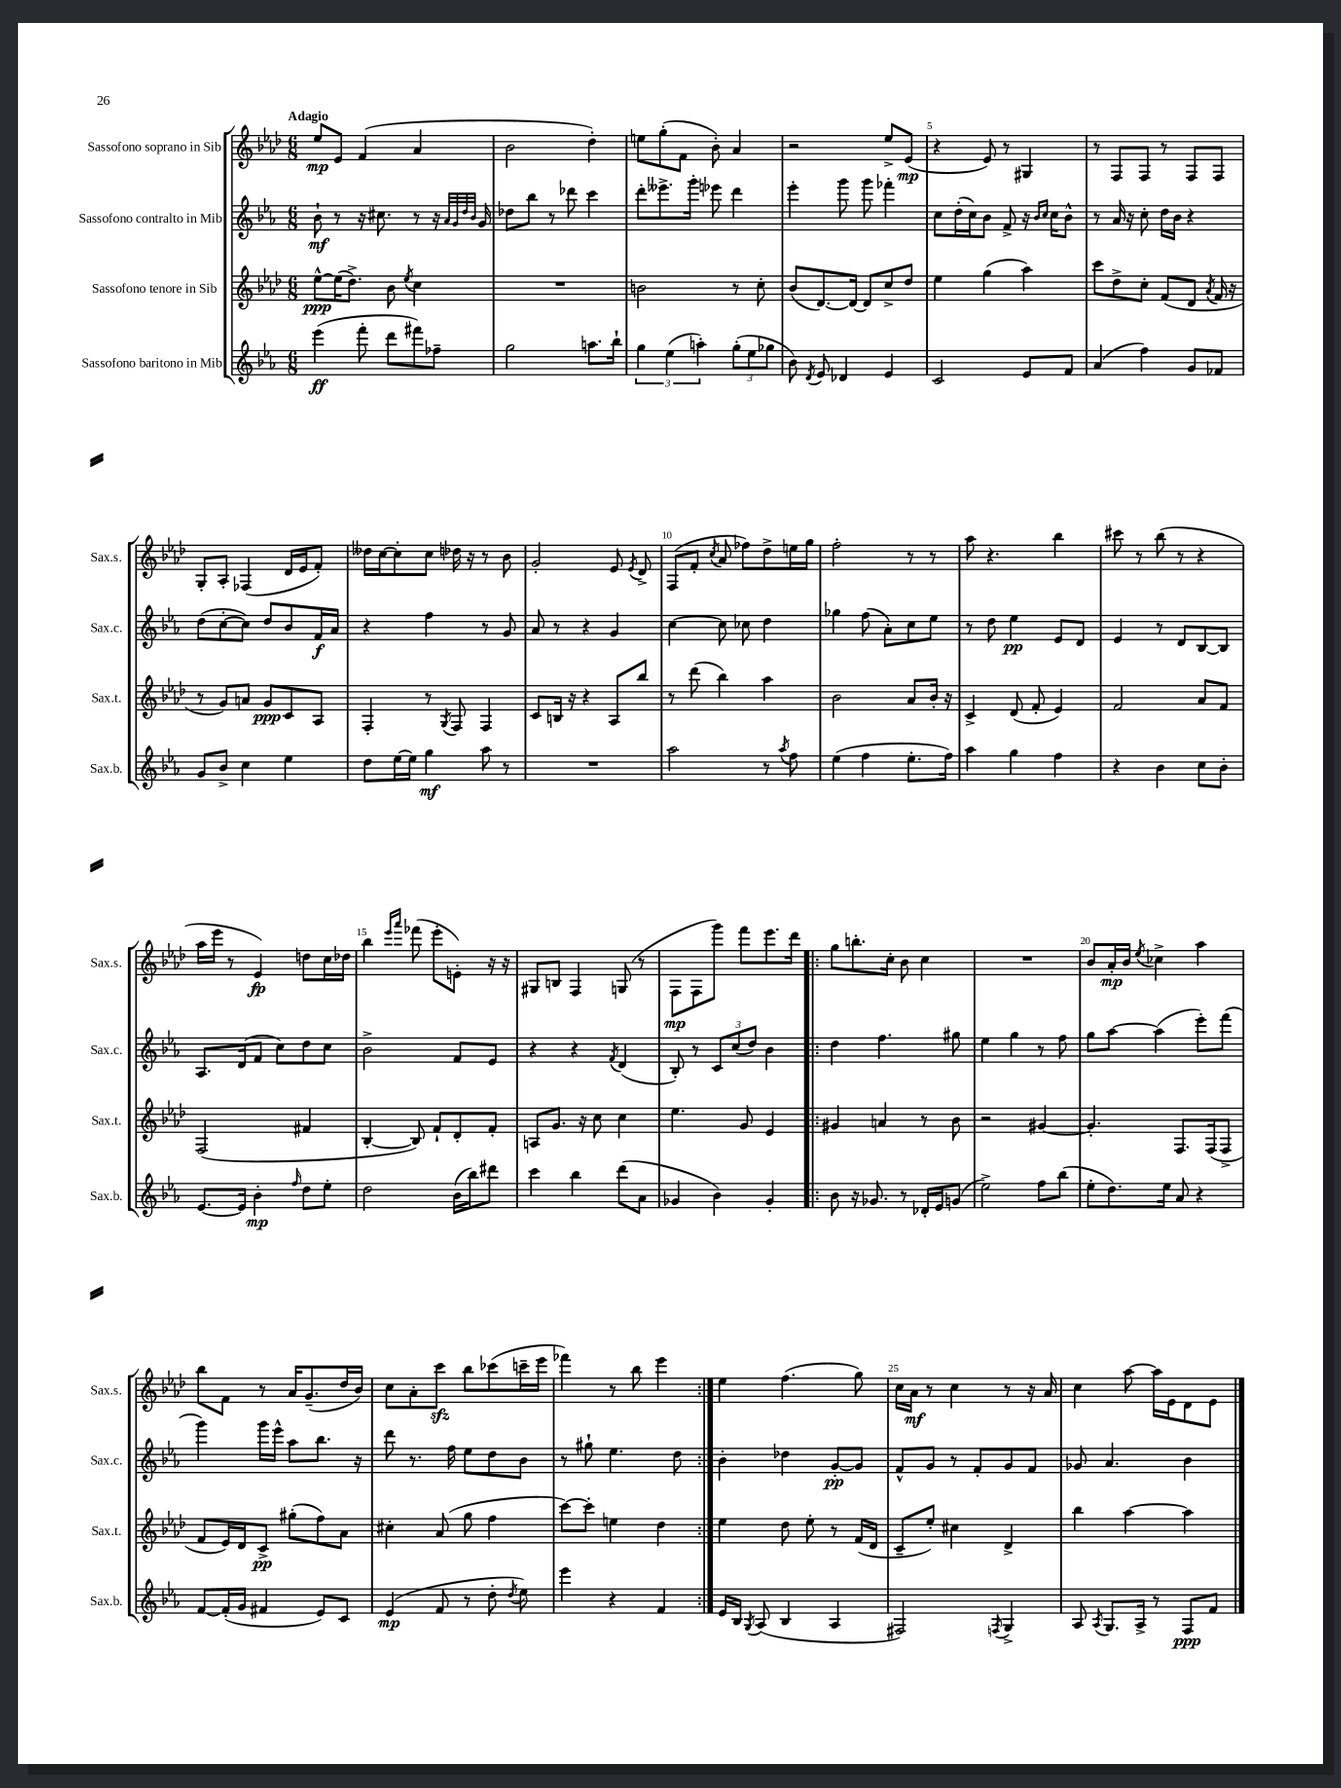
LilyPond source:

<<
\new StaffGroup <<
\new Staff = "s0" \with { instrumentName = "Sassofono soprano in Sib" shortInstrumentName = "Sax.s." } {
    \clef treble \key aes \major \numericTimeSignature \time 6/8 \tempo "Adagio"
    \autoBeamOff ees''8[\mp ees'8] f'4( aes'4 |
    bes'2 des''4-.) |
    e''8[ g''8-.( f'8] bes'8-.) aes'4 |
    r2 ees''8[-> ees'8]\mp( |
    r4 ees'8) r8 gis4 |
    r8 f8[ f8] r8 f8[ f8] |
    g8[-. aes8]-. fes4( des'16[ ees'16 f'8]-.) |
    deses''16[ c''16~ c''8-. c''8] des''16 r16 r8 bes'8 |
    g'2-. ees'8 \acciaccatura { ees'8 } des'8-> |
    f8[( f'8]-. \acciaccatura { c''8 } aes'8 fes''8[) des''8-> e''16 g''16] |
    f''2-. r8 r8 |
    aes''8 r4. bes''4 |
    cis'''8 r8 bes''8( r8 r4 |
    aes''16[ ees'''16] r8 ees'4\fp) d''8[ c''16 des''16] |
    bes''4 \grace { ees'''16[ aes'''16] } fes'''8( ees'''8[-. e'8]-.) r16 r16 |
    gis8[ b8] f4 g8( r8 |
    f8[\mp f8 g'''8]) f'''8[ ees'''8. des'''16] |
    \repeat volta 2 { g''8[ b''8.-. c''16]-. bes'8 c''4 |
    R2. |
    bes'8[ aes'16-.\mp bes'16] \acciaccatura { ees''8 } ces''4-> aes''4 |
    bes''8[ f'8] r8 aes'16[ g'8.--( des''16 bes'16]) |
    c''8[ aes'8-. c'''8]\sfz bes''8[ ces'''8( c'''16-- ees'''16] |
    fes'''4) r8 bes''8 ees'''4 | }
    ees''4 f''4.( g''8) |
    c''16[ aes'16]\mf r8 c''4 r8 r16 aes'16 |
    c''4 aes''8~ aes''16[ ees'16 des'8 ees'8] \bar "|." |
}
\new Staff = "s1" \with { instrumentName = "Sassofono contralto in Mib" shortInstrumentName = "Sax.c." } {
    \clef treble \key ees \major \numericTimeSignature \time 6/8
    \autoBeamOff bes'8-!\mf r8 r16 cis''8. r8 r16 \grace { aes'32[ g'32 d''32 bes'32] } g'16 |
    des''8[ bes''8] r8 des'''8 c'''4 |
    d'''8[-. eeses'''8.-> g'''16]-. ees'''8 d'''4 |
    ees'''4-. g'''8 g'''8 fes'''4-. |
    c''8[ d''16-.( c''16) bes'8] f'8-> r16 \grace { bes'16[ c''16] } c''16[ bes'8]-^ |
    r8 aes'16 r16 c''8-. d''16[ bes'16] r4 |
    d''8[( c''8~-. c''8]) d''8[ bes'8 f'16\f aes'16] |
    r4 f''4 r8 g'8 |
    aes'8 r8 r4 g'4 |
    c''4~ c''8 ces''8 d''4 |
    ges''4 f''8( aes'8[-.) c''8 ees''8] |
    r8 d''8 ees''4\pp ees'8[ d'8] |
    ees'4 r8 d'8[ bes8~ bes8] |
    aes8.[ d'16( f'8] c''8[) d''8 c''8] |
    bes'2-> f'8[ ees'8] |
    r4 r4 \acciaccatura { f'8 } d'4( |
    bes8-.) r8 \tuplet 3/2 { c'8[ c''8( d''8]) } bes'4 |
    \repeat volta 2 { d''4 f''4. gis''8 |
    ees''4 g''4 r8 f''8 |
    g''8[ aes''8]~ aes''4( ees'''8[-.) f'''8]( |
    g'''4) g'''16[ ees'''16]-^ aes''8[ bes''8.] r16 |
    d'''8 r8. f''16 ees''8[ d''8 bes'8] |
    r8 gis''8-! ees''4. d''8 | }
    bes'4-. des''4 g'8[~-.\pp g'8] |
    f'8[-^ g'8] r8 f'8[-. g'8 f'8] |
    ges'8 aes'4. bes'4 \bar "|." |
}
\new Staff = "s2" \with { instrumentName = "Sassofono tenore in Sib" shortInstrumentName = "Sax.t." } {
    \clef treble \key aes \major \numericTimeSignature \time 6/8
    \autoBeamOff ees''8[~-^\ppp ees''16( des''8.]->) bes'8 \acciaccatura { ees''8 } c''4 |
    R2. |
    b'2 r8 c''8-. |
    bes'8[( des'8.~) des'16]~ des'8[ c''8-> des''8] |
    ees''4 g''4( aes''4) |
    c'''8[ des''8-> c''8]-. f'8[( des'8] \acciaccatura { aes'8 } f'16 r16 |
    r8 g'8[) a'8] g'8[\ppp c'8 aes8] |
    f4-. r8 \acciaccatura { g8 } f8 f4 |
    c'8[ b16] r16 r4 aes8[ bes''8] |
    r8 des'''8( bes''4) aes''4 |
    bes'2 aes'8[ bes'16]-. r16 |
    c'4-> des'8( f'8-. ees'4) |
    f'2 aes'8[ f'8] |
    f2( fis'4 |
    bes4~-. bes8) f'8[-! des'8-. f'8]-. |
    a8[ g'8.] r16 c''8 c''4 |
    ees''4. g'8 ees'4 |
    \repeat volta 2 { gis'4 a'4 r8 bes'8 |
    r2 gis'4~ |
    gis'4.-. f8.[ f16( f8]-> |
    f'8[ ees'16) des'16 c'8]->\pp gis''8[-.( f''8) aes'8] |
    cis''4-. aes'8( g''8 f''4 |
    c'''8[~) c'''8]-. e''4 des''4 | }
    ees''4 des''8 ees''8-. r8 f'16[( des'16] |
    c'8[-- ees''8]-.) cis''4 des'4-> |
    bes''4 aes''4~ aes''4 \bar "|." |
}
\new Staff = "s3" \with { instrumentName = "Sassofono baritono in Mib" shortInstrumentName = "Sax.b." } {
    \clef treble \key ees \major \numericTimeSignature \time 6/8
    \autoBeamOff ees'''4\ff( f'''8-. d'''8[ fis'''8) fes''8]-- |
    g''2 a''8.[ bes''16]-! |
    \tuplet 3/2 { g''4 ees''4( a''4-.) } \tuplet 3/2 { g''8[-.( ees''8 ges''8] } |
    bes'8) \acciaccatura { d'8 } ees'8 des'4 ees'4 |
    c'2 ees'8[ f'8] |
    aes'4( f''4) g'8[ fes'8] |
    g'8[ bes'8]-> c''4 ees''4 |
    d''8[ ees''16~ ees''16] g''4\mf aes''8 r8 |
    R2. |
    aes''2 r8 \acciaccatura { aes''8 } f''8 |
    ees''4( f''4 ees''8.[-. f''16]) |
    aes''4 g''4 f''4 |
    r4 bes'4 c''8[ bes'8]-. |
    ees'8.[~ ees'16] bes'4-.\mp \grace { f''16 } d''8[ ees''8]-. |
    d''2 bes'16[( bes''16) dis'''8] |
    c'''4 bes''4 d'''8[( aes'8] |
    ges'4 bes'4) ges'4-. |
    \repeat volta 2 { bes'8 r16 ges'8. r8 des'16[-. ees'16 g'8]( |
    ees''2->) f''8[ bes''8]( |
    ees''8[-. d''8.) ees''16] aes'8 r4 |
    f'8[~ f'16-.( g'16] fis'4 ees'8[) c'8] |
    ees'4\mp( f'8 r8 d''8-. \acciaccatura { d''8 } ees''8) |
    ees'''4 r4 f'4 | }
    ees'16[ bes16] \acciaccatura { g8 } aes8( bes4 aes4 |
    fis2) \acciaccatura { f8 } g4-> |
    aes8 \acciaccatura { aes8 } g8.[ aes16]-> r8 f8[\ppp f'8] \bar "|." |
}
>>
>>
\layout { \context { \Score \override BarNumber.break-visibility = ##(#f #t #t) barNumberVisibility = #(every-nth-bar-number-visible 5) } }
